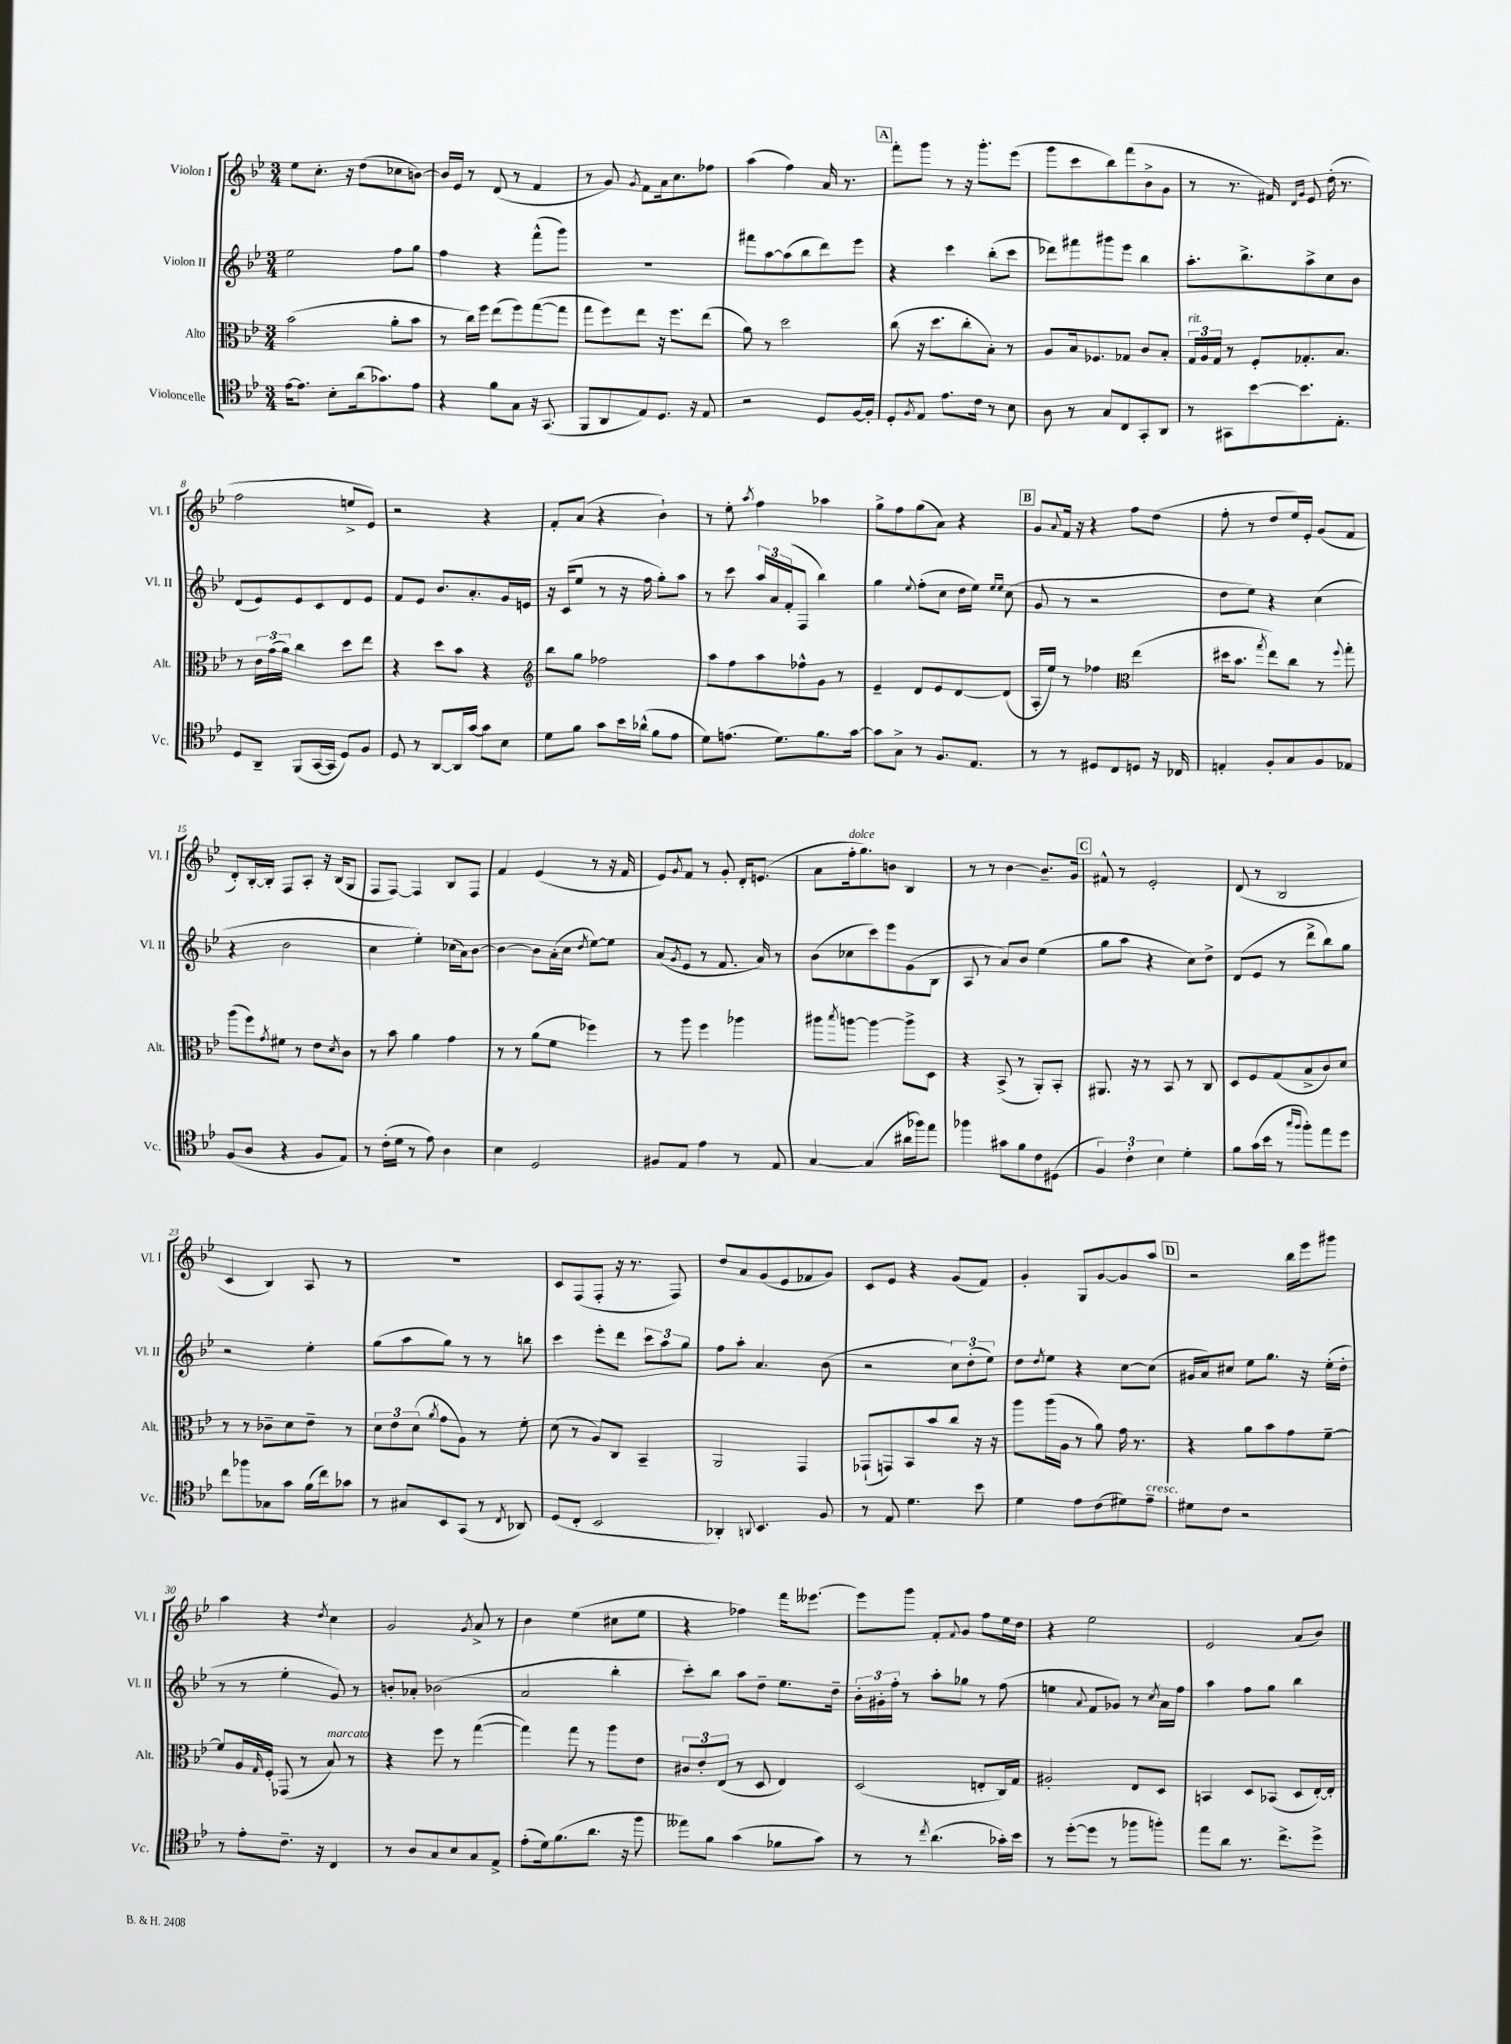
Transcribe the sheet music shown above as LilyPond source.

<<
\new StaffGroup <<
\new Staff = "s0" \with { instrumentName = "Violon I" shortInstrumentName = "Vl. I" } {
    \clef treble \key bes \major \numericTimeSignature \time 3/4
    ees''8 c''8.-. r16 d''8( ces''8 b'8~) |
    b'16 ees'16 r8 d'8( r8 f'4 |
    r8 g'8) \acciaccatura { g'8 } f'8 a'16 c''8. fes''8 |
    a''4( f''4) a'16 r8. |
    \mark \markup { \box "A" } f'''8-. g'''8 r8 r16 g'''8.-. ees'''8( |
    g'''8 c'''8 bes''8) f'''8( bes'8-> g'8 |
    r8 r8. fis'16) \grace { d'16 g'16 } ees'8 d''16-.( r8. |
    f''2 e''8-> ees'8) |
    r2 r4 |
    f'8-. a'8( r4 bes'4-!) |
    r8 ees''8-. \acciaccatura { a''8 } f''4 aes''4 |
    g''8-> f''8 g''8( a'8) r4 |
    \mark \markup { \box "B" } g'8 \appoggiatura { a'8 } f'16 r16 r4 f''8 d''8( |
    f''8-. r8 d''8 ees''16) ees'16-. g'8( f'8 |
    d'8-.) bes16~-. bes16-. f8 a8-. r16 bes16( g8 |
    f8 f8~) f4 bes8 f8 |
    f'4 ees'4( r8 r16 f'16 |
    ees'8) \acciaccatura { g'8 } f'8 r8 g'8-. d'16-. e'8.( |
    a'8 f''16-.^\markup { \italic "dolce" } g''8.) b'8 bes4 |
    r8 r8 bes'4~ bes'8.-- g'16 |
    \mark \markup { \box "C" } fis'8-^ r8 ees'2-. |
    d'8( r8 bes2 |
    c'4 bes4) a8 r8 |
    R2. |
    c'8 f8( f8-. r16 r8. f8) |
    d''8 a'8 g'8( ees'8 fes'8 g'8) |
    c'8 ees'8 r4 g'8( f'8) |
    g'4-. g8 g'8~ g'8 a''8 |
    \mark \markup { \box "D" } r2 bes''16 ees'''16 gis'''8 |
    a''4 r4 \acciaccatura { d''8 } c''4 |
    g'2 \acciaccatura { g'8 } a'8-> r8 |
    bes'4 ees''4( cis''8 ees''8 |
    r4 fes''4) f'''16 eeses'''8.~ |
    eeses'''8 g'''8 f'8-. \appoggiatura { f'8 } g'8 f''8 ees''16 d''16 |
    r4 ees''2 |
    ees'2 a'8( bes'8) \bar "|." |
}
\new Staff = "s1" \with { instrumentName = "Violon II" shortInstrumentName = "Vl. II" } {
    \clef treble \key bes \major \numericTimeSignature \time 3/4
    ees''2 f''8 g''8 |
    f''4 r4 f'''8-^( g'''8) |
    R2. |
    fis'''8 a''8~ a''8( bes''8 d'''8) ees'''8 |
    \mark \markup { \box "A" } r4 c'''4 bes''8-.( c'''8 |
    des'''8) fis'''8 gis'''8 ees'''8 bes''4 |
    a''8.-. bes''8.-> a''8-> c''8 bes'8 |
    d'8( ees'8) ees'8 c'8 d'8 ees'8 |
    f'8 ees'8 bes'8. a'8.-. g'16 e'16 |
    r16 c'16( ees''8 r8 r16 f''16 g''8-.) a''8 |
    r8 c'''8 \tuplet 3/2 { a''16 a'16 f'16-.( } f8 bes''4) |
    g''4 \appoggiatura { ees''8 } f''8-.( c''8 d''16 ees''16) \grace { ees''16 ees''16 } c''8( |
    \mark \markup { \box "B" } g'8 r8 r2 |
    d''8 ees''8) r4 c''4( |
    r4 bes'2 |
    c''4 ees''4-.) ces''16( a'16) bes'8~ |
    bes'4~ bes'8 a'16-.( c''16 \acciaccatura { d''8 } ees''8~) ees''8 |
    a'8( \acciaccatura { g'8 } ees'8 r8 f'8. a'16) r8 |
    bes'8( ces''8 c'''8) ees'''8 g'8( bes8 |
    a8 r8 a'8) bes'8 ees''4( |
    \mark \markup { \box "C" } g''8 a''8 r4 c''8) d''8-> |
    d'8( ees'8 r8 d'''8-> bes''8) g''8 |
    r2 ees''4-. |
    g''8( a''8 g''8) r8 r8 b''8 |
    c'''4 ees'''8-. d'''8 \tuplet 3/2 { c'''8 a''8 g''8 } |
    f''8 a''8-. a'4. bes'8( |
    r2 \tuplet 3/2 { c''8) d''8-.( ees''8) } |
    d''8 \acciaccatura { d''8 } ees''8 r4 c''8~ c''8( |
    \mark \markup { \box "D" } gis'16 a'16) cis''8 ees''8 g''8. r16 ees''16-.( d''16-. |
    r8 r8 ees''4-. g'8) r8 |
    b'8-. aes'8-. bes'2( |
    a'2 bes''4-. |
    c'''8-.) bes''8 a''8 d''8-- ees''8. d''16-- |
    \tuplet 3/2 { bes'16-. gis'16-. f''16-. } r8 a''8-. ges''8 r8 f''8( |
    e''4 \appoggiatura { a'8 } f'8 ges'8) r8 \acciaccatura { c''8 } a'16 f''16 |
    a''4 f''8 g''8 bes''4 \bar "|." |
}
\new Staff = "s2" \with { instrumentName = "Alto" shortInstrumentName = "Alt." } {
    \clef alto \key bes \major \numericTimeSignature \time 3/4
    bes'2( a'8-. bes'8 |
    r8 c''16) f''16 ees''8( f''8) g''8~( g''8 |
    g''8 f''8) ees''8 r16 f''8. ees''8( |
    a'8) r8 d''2 |
    \mark \markup { \box "A" } c''8( r16 d''8. c''8-. bes8-.) r8 |
    a8 bes16 fes8. ges8 c'8 bes8-. |
    \tuplet 3/2 { g16^\markup { \italic "rit." } a16 g16 } r8 f8-. ges8.-. bes8. |
    r8 \tuplet 3/2 { c'16 g'16( a'16) } c''4 d''8 ees''8 |
    r4 d''8 bes'8 r4 |
    \clef treble bes''8 g''8 fes''2 |
    a''8 f''8 a''8 fes''8-^ g'8 r8 |
    ees'4-- d'8 ees'8 d'8~ d'8( |
    \mark \markup { \box "B" } a16-. ees''16) r8 fes''4 \clef alto ees''4( |
    dis''16 bes'8. \acciaccatura { g''8 } ees''8) c''8 r8 \appoggiatura { f''8 } g''8-. |
    a''8( f''8) \acciaccatura { g'8 } fis'8 r8 ees'8 \acciaccatura { d'8 } c'8 |
    r8 bes'8 a'4 g'4 |
    r8 r8 a'8( f'8 fes''4) |
    r8 a''8 f''4 aes''4 |
    ais''8 \acciaccatura { bes''8 } a''8~ a''4~ a''8-> d8 |
    r4 bes,8->( r8 a,8-.) bes,8-. |
    \mark \markup { \box "C" } ais,8. r16 r8 bes,8 r8 c8 |
    d8 f8 g8( bes8-> c'8) d'8 |
    r8 r8 ces'8-- d'8 ees'8-- r8 |
    \tuplet 3/2 { d'8 ees'8 d'8( } \acciaccatura { a'8 } g'8 a8) r8 f'8-. |
    d'8( r8 a8) c8 bes,4-- |
    a,2 g,4 |
    ges,8-!( g,8) bes,8 bes'8 c''8 r16 r16 |
    a''8 a''16( a16 r8 a'8) g'16 r8. |
    \mark \markup { \box "D" } r4 a'8 bes'8 g'8 f'8~-- |
    f'8 a16 \grace { g16 } f16-. ges,8( r8 bes8^\markup { \italic "marcato" }) r8 |
    r4 f''8 r8 g''4~( |
    g''4) g''8 r8 a''8 ees'8 |
    \tuplet 3/2 { cis'8 ees'8-. ees8( } r8 d8 ees4) |
    d2( e8-. c16) g16 |
    ais2-. ees8 d8 |
    b,4 d8 bes,8( d8 ees16~-.) ees16-. \bar "|." |
}
\new Staff = "s3" \with { instrumentName = "Violoncelle" shortInstrumentName = "Vc." } {
    \clef tenor \key bes \major \numericTimeSignature \time 3/4
    ees'16~ ees'8. bes8-. a'16( ges'8.) ees'8 |
    r4 f'8 g8 r16 g,8.( |
    f,8 a,8 ees8) d8. r16 ees8 |
    r2 d8 f16~ f16-. |
    \mark \markup { \box "A" } d8-. \acciaccatura { f8 } ees8 ees'8. c'16 r8 bes8 |
    a8 r8 g8 c8 g,8-. a,8 |
    r8 gis,8 bes'8~ bes'8. ees8.-. |
    d8 a,8-- f,8( g,16~ g,16 d8) f8 |
    d8 r8 a,8~ a,16 g'16~ g'8 bes8 |
    d'8 f'8 g'8 bes'16 aes'16-^( f'8 ees'8 |
    d'8) e'8.( d'8.) f'8. g'16~ |
    g'8 g8-> r8 f8. ees8. |
    \mark \markup { \box "B" } r8 r8 dis8 c8 d8 r16 ces16 |
    e4-. f8-. g8 f8 ees8 |
    f8( a8 r4 f8 ees8) |
    r8 c'16-.( d'16 r8 ees'8) a4 |
    bes4 d2 |
    fis8 ees8 ees'4 r8 ees8 |
    g4~ g4( ais'16 fes''16) ees''8 |
    fes''4 gis'8 f'8 c'8 dis8( |
    \mark \markup { \box "C" } \tuplet 3/2 { f4) c'4-. bes4 } d'4-. |
    f'8 g'16( bes'16 r8 \grace { g''16 f''16 } f''8-.) ees''8 d''8 |
    c''8 fes''8 ges8 g'8 f'16( c''16) ges'8 |
    r8 gis8 bes,8 g,8( r8 \acciaccatura { c8 } aes,8) |
    d8( c8-. bes,2 |
    aes,4-.) \appoggiatura { a,8 } bes,4. f8 |
    r8 ees8 d'4. bes'8 |
    d'4 ees'8 c'8( dis'8) ees'8--^\markup { \italic "cresc." } |
    \mark \markup { \box "D" } dis'8 c'8 r2 |
    r8 ees'8-. c'8.-- r16 c4 |
    r8 a8 g8 bes8 g8 ees8-> |
    ees'8-.( d'16) f'8.( a'8. r16 f''8 |
    eeses''8) f'8 g'4( fes'8 g'8) |
    r8 r8 \acciaccatura { c''8 } a'4.( ges'16-.) bes'16 |
    r8 d''8~-.( d''8 r8 fes''8 f''8-.) |
    ees''8 a'8 r8. c''8.-> d''8-> \bar "|." |
}
>>
>>
